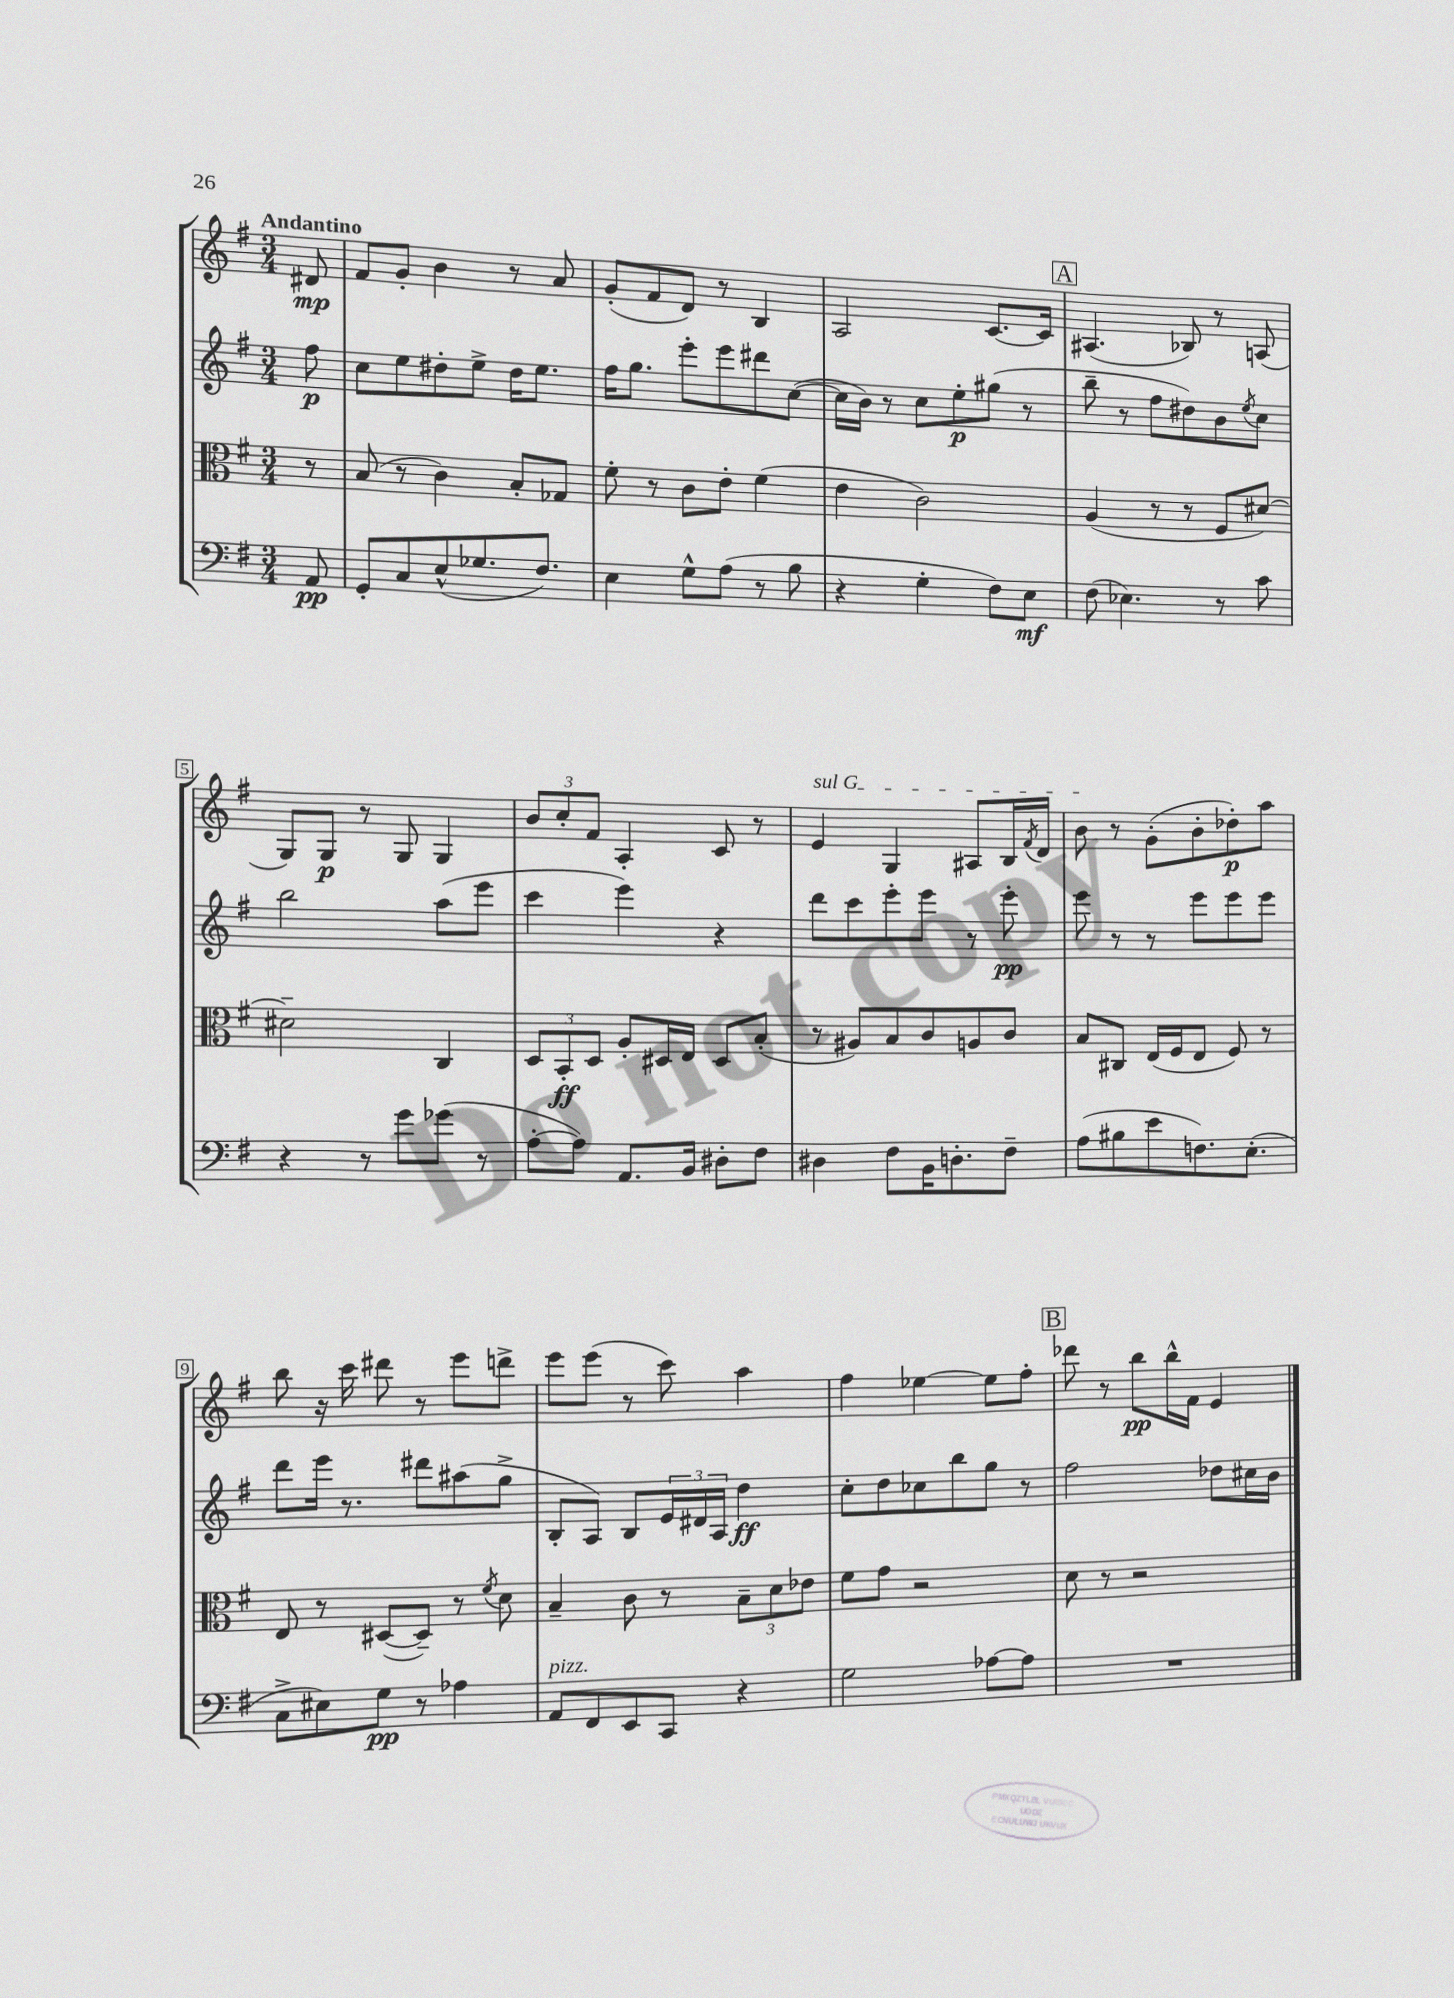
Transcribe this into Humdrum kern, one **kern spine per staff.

**kern	**kern	**kern	**kern
*staff4	*staff3	*staff2	*staff1
*clefF4	*clefC3	*clefG2	*clefG2
*k[f#]	*k[f#]	*k[f#]	*k[f#]
*M3/4	*M3/4	*M3/4	*M3/4
8AA	8r	8ff#	8d#
=	=	=	=
8GG'	(8B	8cc	8f#
8C	8r	8ee	8g'
(8E^^	4c)	8dd#'	4b
8.G-	.	8ee^	.
.	8B'	16dd#	8r
8.F#)	.	8.ee	.
.	8G-	.	8a
=	=	=	=
4E	8f#'	16ff#	(8g'
.	.	8.gg	.
.	8r	.	8f#
8G^^	8c	8eee'	8d)
(8A	8e'	8eee	8r
8r	(4f#	8ddd#	4B
8B	.	([8cc	.
=	=	=	=
4r	4e	16cc]	2A
.	.	16b)	.
.	.	8r	.
4G'	2c)	8cc	.
.	.	8ee'	.
8F#)	.	(8gg#	[8.c
8E	.	8r	.
.	.	.	16c]
=	=	=	=
(8F#	(4A	8bb~	(4.A#
4.E-)	.	8r	.
.	8r	8ff#	.
.	8r	8dd#)	8B-)
8r	8F#	8b	8r
.	.	8qee	.
8c	[8d#)	8cc	(8A
=	=	=	=
4r	2d#~]	2bb	8G)
.	.	.	8G
8r	.	.	8r
8g	.	.	8G
(8g-	4C	(8aa	4G
8r	.	8eee	.
=	=	=	=
[8A'	12D	4ccc	12b
.	12BB'	.	12cc'
8A])	.	.	.
.	12D	.	12f#
8.AA	8A'	4eee)	4A'
.	16D#	.	.
16BB	16E	.	.
8D#'	8D#	4r	8c
8F#	(8B'	.	8r
=	=	=	=
4D#	8r	8ddd	4e
.	8A#)	8ccc	.
8F#	8B	8eee'	4G
16BB	8c	8eee	.
8.D'	.	.	.
.	8A	8r	8A#
8F#~	8c	8eee'	16B
.	.	.	8qf#
.	.	.	16d
=	=	=	=
(8A	8B	8eee	8b
8B#	8C#	8r	8r
8e	(16E	8r	(8g'
.	16F#	.	.
8.F)	8E	8eee	8b'
.	8F#)	8eee	8dd-')
(8.E'	.	.	.
.	8r	8eee	8aa
=	=	=	=
8C^	8E	8ddd	8bb
8E#)	8r	16eee	16r
.	.	8.r	16ccc
8G	([8D#	.	8ddd#
8r	8D#~])	8ddd#	8r
4A-	8r	(8aa#	8eee
.	8qf#	.	.
.	8d	8gg^	8ddd^
=	=	=	=
8AA	4B~	8B'	8eee
8FF#	.	8A)	(8eee
8EE	8c	8B	8r
8CC	8r	24e	8ccc)
.	.	24d#	.
.	.	24A	.
4r	12B~	4dd	4aa
.	12d	.	.
.	12e-	.	.
=	=	=	=
2G	8f#	8cc'	4ff#
.	8g	8dd	.
.	2r	8cc-	[4ee-
.	.	8bb	.
[8A-	.	8gg	8ee-]
8A-]	.	8r	8ff#'
=	=	=	=
2.r	8d	2ff#	8ddd-
.	8r	.	8r
.	2r	.	8bb
.	.	.	16bb^^
.	.	.	16f#
.	.	8dd-	4e
.	.	16cc#	.
.	.	16b	.
==	==	==	==
*-	*-	*-	*-
